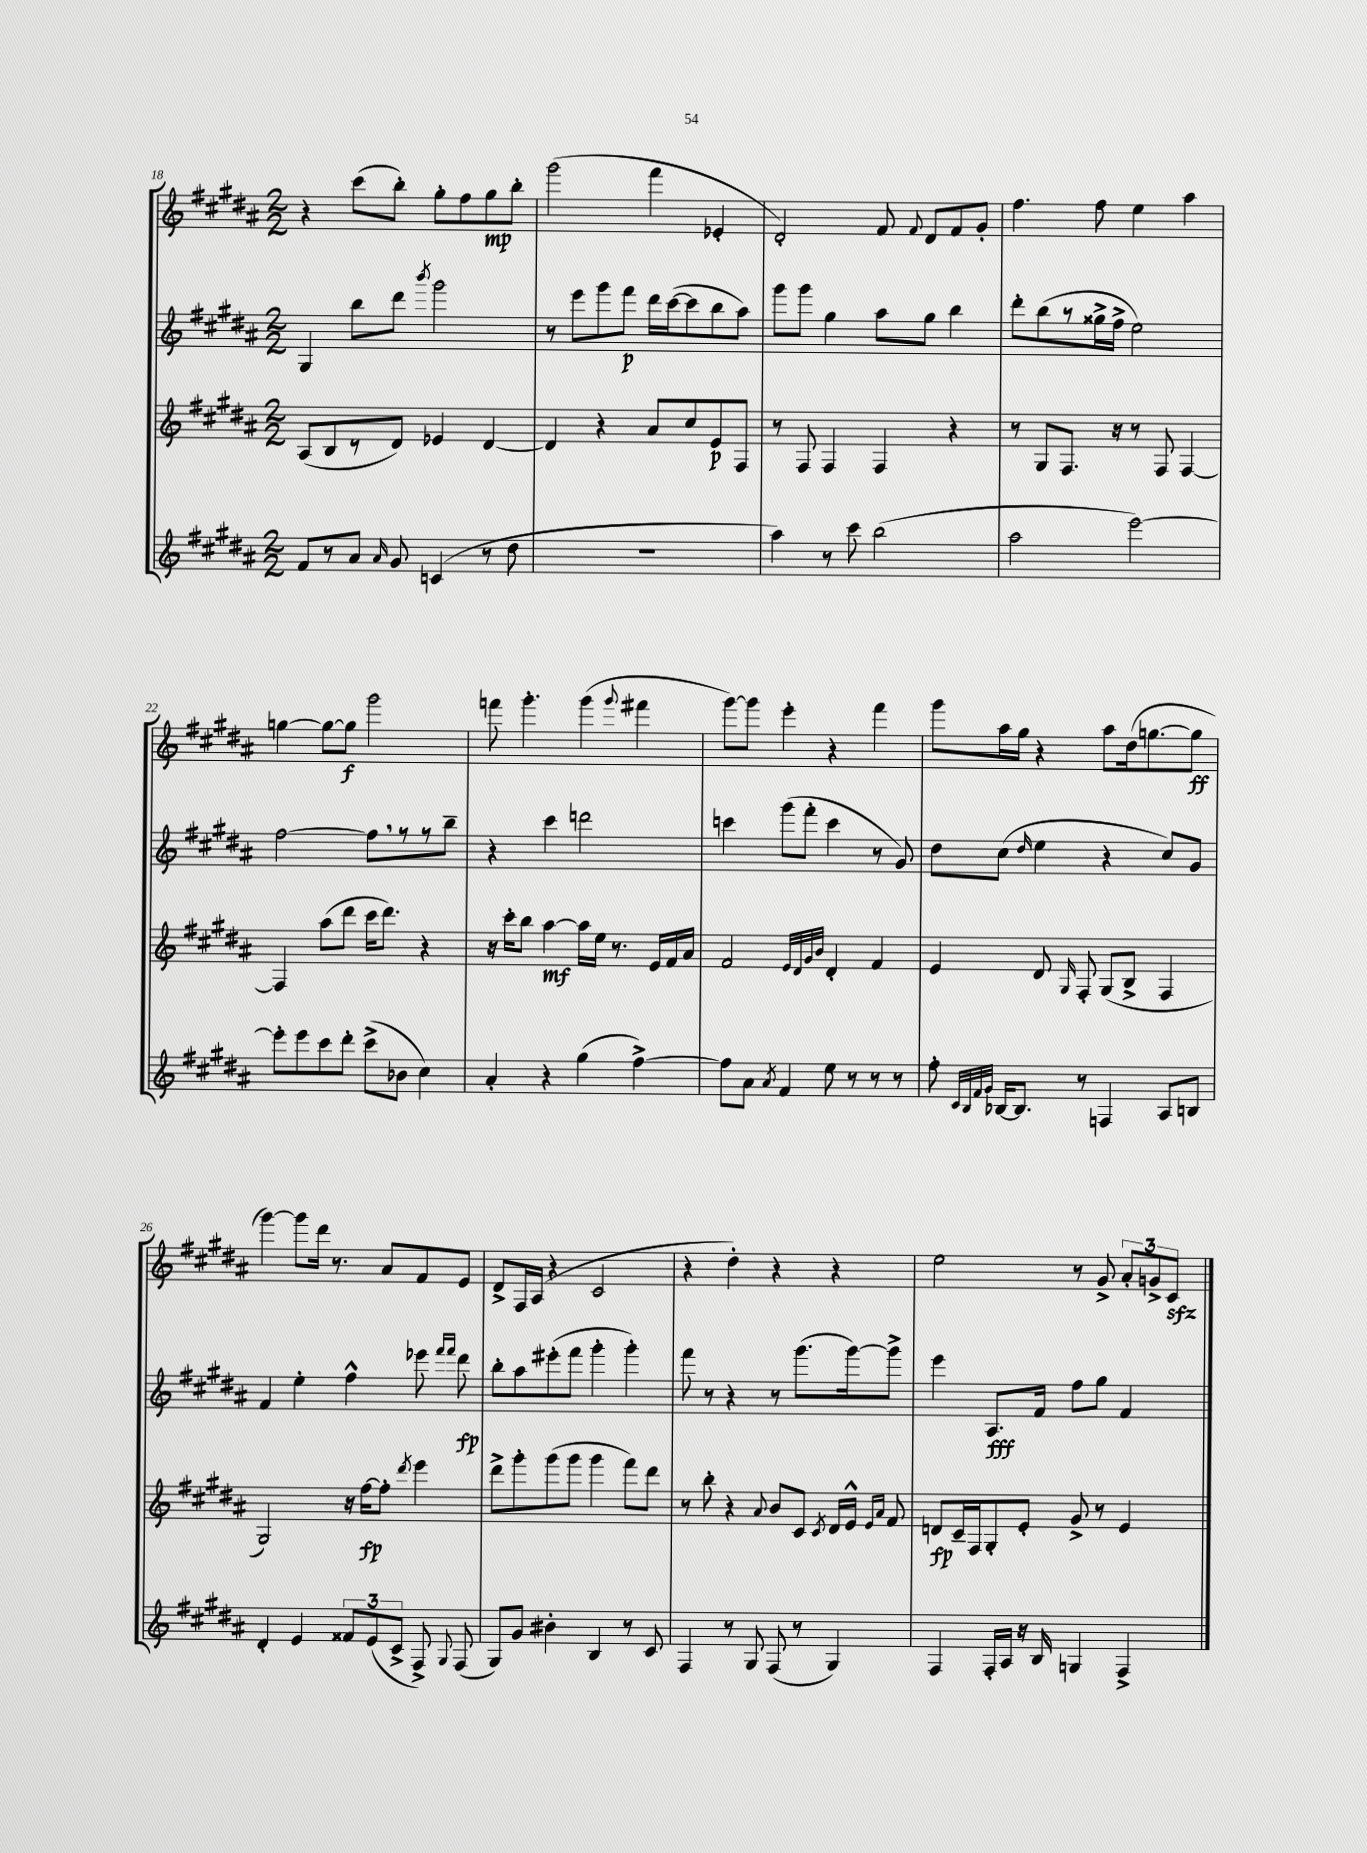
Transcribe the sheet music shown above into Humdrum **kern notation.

**kern	**kern	**dynam	**kern	**dynam	**kern	**dynam
*part4	*part3	*part3	*part2	*part2	*part1	*part1
*staff4	*staff3	*staff3	*staff2	*staff2	*staff1	*staff1
*clefG2	*clefG2	*	*clefG2	*	*clefG2	*
*k[f#c#g#d#a#]	*k[f#c#g#d#a#]	*	*k[f#c#g#d#a#]	*	*k[f#c#g#d#a#]	*
*M2/2	*M2/2	*	*M2/2	*	*M2/2	*
=18	=18	=18	=18	=18	=18	=18
8f#/L	(8A#/L	.	4G#/	.	4r	.
8r	8B/	.	.	.	.	.
8a#/J	8r	.	8bb\L	.	(8ccc#\L	.
16qqa#/	.	.	.	.	.	.
8g#/	8d#/J)	.	8ddd#\J	.	8bb'\J)	.
.	.	.	8qbbb/	.	.	.
(4cn/	4e-X/	.	2ggg#\	.	8gg#'\L	.
.	.	.	.	.	8ff#\	.
8r	[4d#/	.	.	.	8gg#\	mp
8dd#\	.	.	.	.	8bb'\J	.
=19	=19	=19	=19	=19	=19	=19
1r	4d#/]	.	8r	.	(2ggg#\	.
.	.	.	8eee\L	.	.	.
.	4r	.	8ggg#\	.	.	.
.	.	.	8fff#\J	p	.	.
.	8a#/L	.	16ddd#\LL	.	4fff#\	.
.	.	.	([16ccc#\J	.	.	.
.	8cc#/	.	8ccc#\]	.	.	.
.	8e/	p	8bb\	.	4e-X'/	.
.	8F#/J	.	8aa#\J)	.	.	.
=20	=20	=20	=20	=20	=20	=20
4aa#\)	8r	.	8ggg#\L	.	2d#'/)	.
.	8F#/	.	8ggg#\J	.	.	.
8r	4F#/	.	4gg#\	.	.	.
8ccc#\	.	.	.	.	.	.
(2bb\	4F#/	.	8aa#\L	.	8f#/	.
.	.	.	.	.	8qqf#/	.
.	.	.	8gg#\J	.	8d#/L	.
.	4r	.	4bb\	.	8f#/	.
.	.	.	.	.	8g#'/J	.
=21	=21	=21	=21	=21	=21	=21
2aa#\	8r	.	8ddd#'\L	.	4.ff#\	.
.	8G#/L	.	(8bb\	.	.	.
.	8.F#/J	.	8r	.	.	.
.	.	.	16gg##X^\L	.	8ff#\	.
.	16r	.	16ff#^\JJ	.	.	.
[2eee\)	8r	.	2ee\)	.	4ee\	.
.	8F#/	.	.	.	.	.
.	[4F#/	.	.	.	4aa#\	.
!!LO:LB:g=z
=22	=22	=22	=22	=22	=22	=22
8eee'\L]	4F#/]	.	[2ff#\	.	[4ggn\	.
8eee\	.	.	.	.	.	.
8ccc#\	(8aa#\L	.	.	.	8gg\L_	.
8ddd#'\J	8ddd#\J	.	.	.	8gg\J]	f
(8ccc#^\L	16ccc#\KL	.	8ff#,\L]	.	2ggg#\	.
.	8.ddd#\J)	.	.	.	.	.
8b-X\J	.	.	8r	.	.	.
4cc#\)	4r	.	8r	.	.	.
.	.	.	8bb~\J	.	.	.
=23	=23	=23	=23	=23	=23	=23
4a#'/	16r	.	4r	.	8fffn\	.
.	16ccc#'\KL	.	.	.	.	.
.	8bb\J	.	.	.	4.ggg#'\	.
4r	[4aa#\	mf	4ccc#\	.	.	.
(4gg#\	16aa#\LL]	.	2dddn\	.	(4ggg#\	.
.	16ee\JJ	.	.	.	.	.
.	8.r	.	.	.	.	.
.	.	.	.	.	8qqggg#/	.
[4ff#^\)	.	.	.	.	4fff#X\	.
.	16e/LL	.	.	.	.	.
.	16f#/	.	.	.	.	.
.	16a#/JJ	.	.	.	.	.
=24	=24	=24	=24	=24	=24	=24
8ff#\L]	2f#/	.	4cccn\	.	[8ggg#\L)	.
8a#\J	.	.	.	.	8ggg#\J]	.
8qa#/	.	.	.	.	.	.
4f#/	.	.	(8ggg#\L	.	4eee'\	.
.	.	.	8fff#'\J	.	.	.
.	32qqe/LLL	.	.	.	.	.
.	32qqd#/	.	.	.	.	.
.	32qqg#/	.	.	.	.	.
.	32qqb/JJJ	.	.	.	.	.
8ee\	4d#'/	.	4ccc\	.	4r	.
8r	.	.	.	.	.	.
8r	4f#/	.	8r	.	4fff#\	.
8r	.	.	8g#/)	.	.	.
=25	=25	=25	=25	=25	=25	=25
8ff#'\	4e/	.	8dd#\L	.	8ggg#\L	.
32qqc#/LLL	.	.	.	.	.	.
32qqB/	.	.	.	.	.	.
32qqf#/	.	.	.	.	.	.
32qqg#/JJJ	.	.	.	.	.	.
[16B-X/KL	.	.	(8cc#\J	.	16aa#\L	.
8.B-/J]	.	.	.	.	16gg#\JJ	.
.	.	.	16qqdd#/	.	.	.
.	8d#/	.	4ee\	.	4r	.
.	16qqG#/	.	.	.	.	.
8r	8F#'/	.	.	.	.	.
4Fn/	(8G#/L	.	4r	.	8aa#\L	.
.	8B^/J	.	.	.	(16dd#\k	.
.	.	.	.	.	[8.ggn\	.
8A#/L	4F#/	.	8cc#/L)	.	.	.
8Bn/J	.	.	8g#/J	.	8gg\J]	ff
!!LO:LB:g=z
=26	=26	=26	=26	=26	=26	=26
4d#'/	2G#/)	.	4f#/	.	[4ggg#\)	.
4e/	.	.	4ee'\	.	8ggg#\L]	.
.	.	.	.	.	16ddd#\Jk	.
.	.	.	.	.	8.r	.
12f##X/L	16r	.	4ff#^^\	.	.	.
.	[16ff#\KL	fp	.	.	.	.
(12e/	.	.	.	.	.	.
.	8ff#'\J]	.	.	.	8a#/L	.
12c#^/J	.	.	.	.	.	.
.	8qddd#/	.	.	.	.	.
8F#^/)	4eee\	.	8eee-X\	.	8f#/	.
.	.	.	16qqfff#/LL	.	.	.
8qqG#/	.	.	16qqfff#/JJ	.	.	.
(8F#/	.	.	8ddd#\	fp	8e/J	.
=27	=27	=27	=27	=27	=27	=27
8G#/L)	8ddd#^\L	.	8bb'\L	.	8d#^/L	.
8g#/J	8ggg#'\	.	8aa#\	.	16F#/L	.
.	.	.	.	.	(16A#/JJ	.
4b#X'\	(8ggg#\	.	(8eee#X'\	.	4r	.
.	8ggg#\J	.	8fff#\J	.	.	.
4B/	4ggg#\	.	4ggg#'\	.	2c#/	.
8r	8fff#\L)	.	4ggg#'\)	.	.	.
8c#/	8ddd#\J	.	.	.	.	.
=28	=28	=28	=28	=28	=28	=28
4F#/	8r	.	8fff#\	.	4r	.
.	8bb'\	.	8r	.	.	.
8r	4r	.	4r	.	4dd#'\)	.
8G#/	.	.	.	.	.	.
.	8qqa#/	.	.	.	.	.
(8F#/	8b/L	.	8r	.	4r	.
8r	8c#/J	.	(8.ggg#\L	.	.	.
.	8qc#/	.	.	.	.	.
4G#/)	16d#/LL	.	.	.	4r	.
.	16e^^/JJ	.	[16ggg#\k)	.	.	.
.	16qqe/LL	.	.	.	.	.
.	16qqa#/JJ	.	.	.	.	.
.	8f#/	.	8ggg#^\J]	.	.	.
=29	=29	=29	=29	=29	=29	=29
4F#/	8dn/L	fp	4eee\	.	2ee\	.
.	16c#~/L	.	.	.	.	.
.	16F#/J	.	.	.	.	.
16F#'/LL	8G#'/	.	8.A#/L	fff	.	.
16A#/JJ	.	.	.	.	.	.
16r	8e'/J	.	.	.	.	.
16B/	.	.	16f#/Jk	.	.	.
4Gn/	8g#^/	.	8ff#\L	.	8r	.
.	8r	.	8gg#\J	.	8g#^/	.
4F#^/	4e/	.	4f#/	.	12a#'/L	.
.	.	.	.	.	12gn^/	.
.	.	.	.	.	12c#zz/J	.
==	==	==	==	==	==	==
*-	*-	*-	*-	*-	*-	*-
